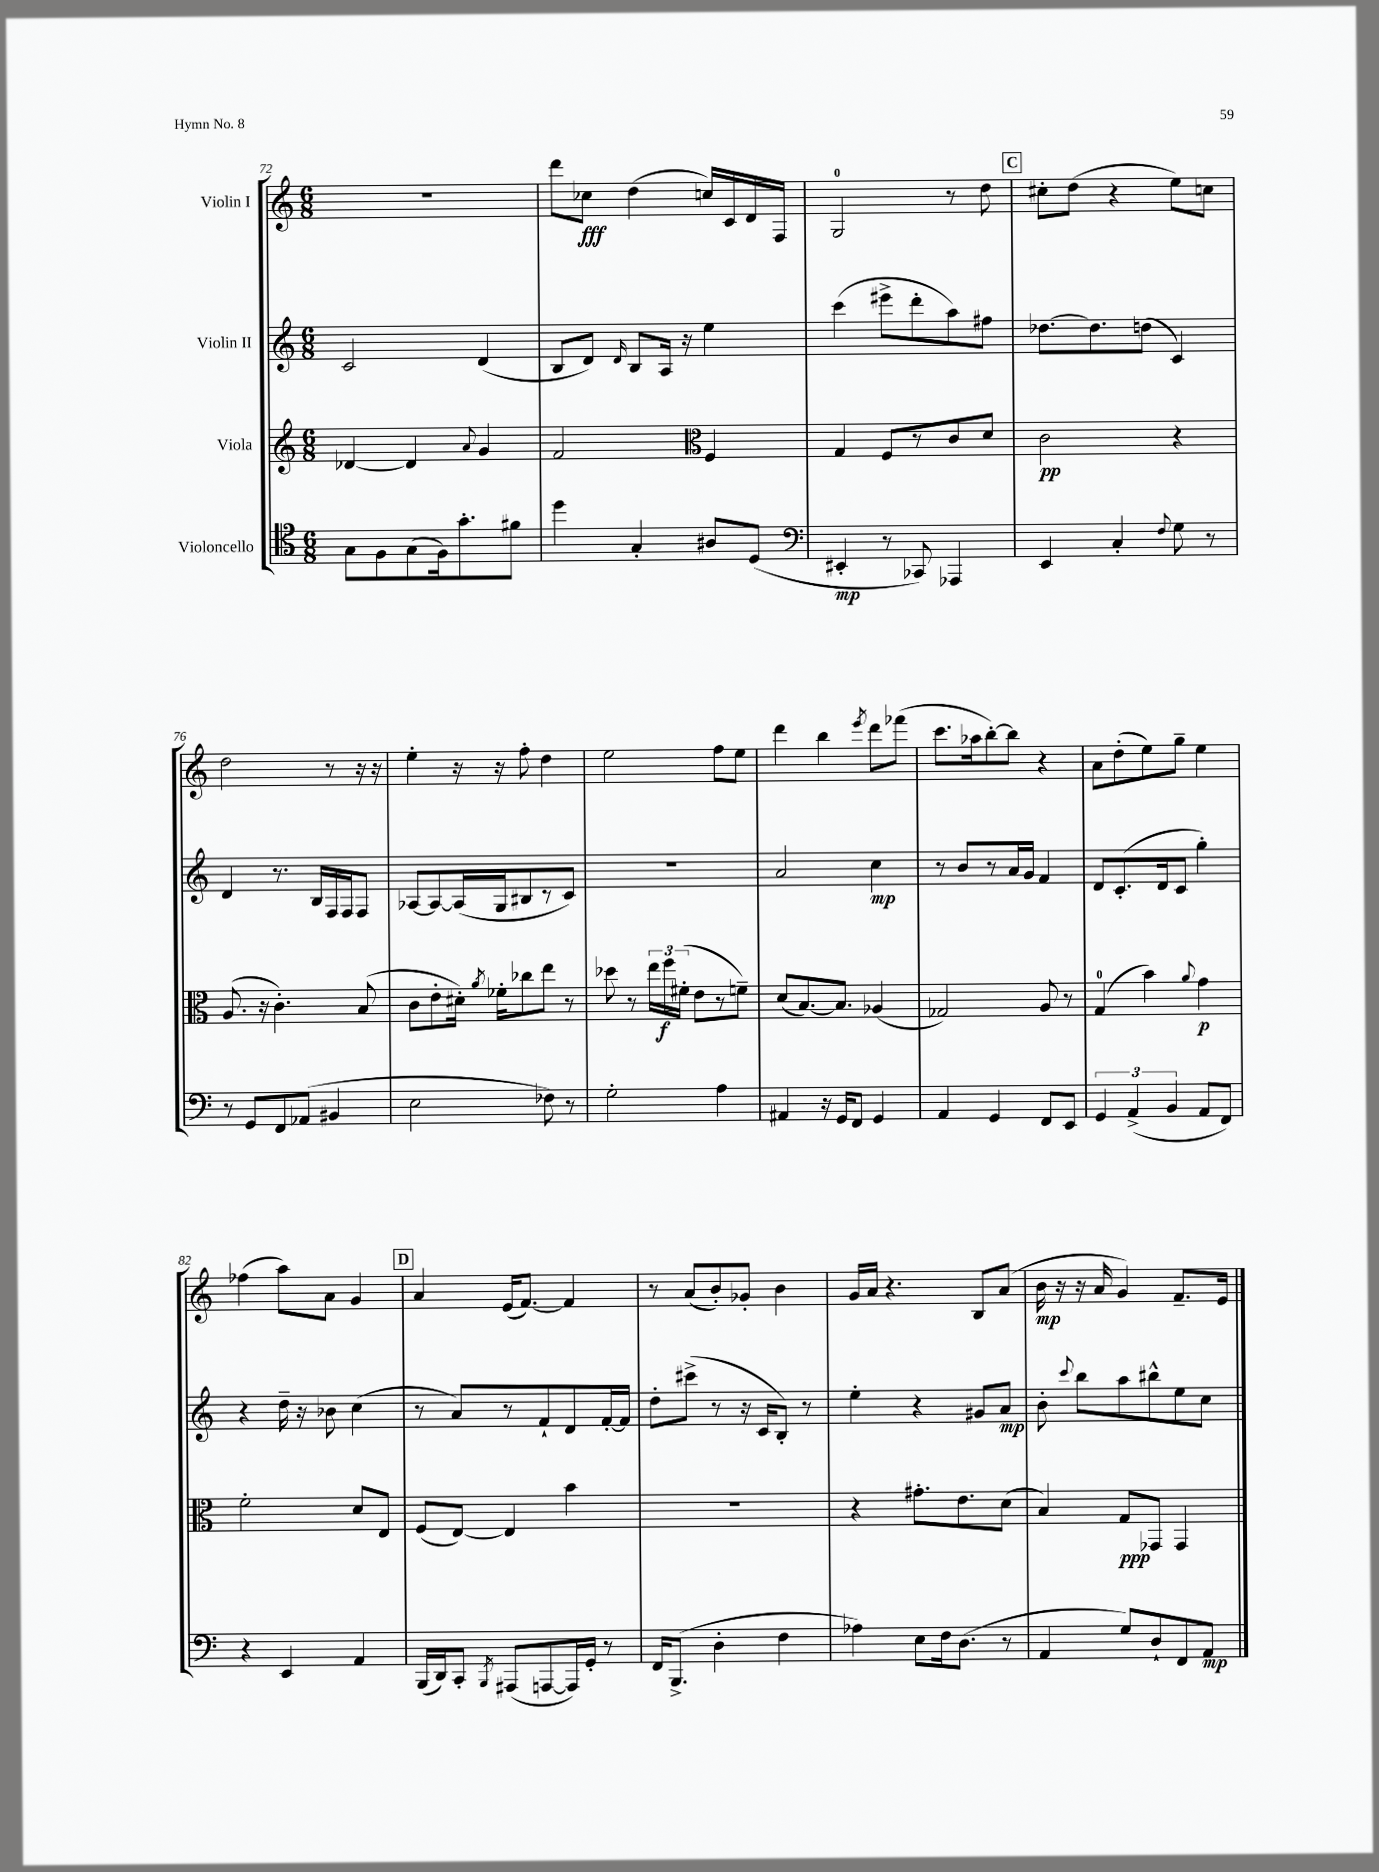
<<
\new StaffGroup <<
\new Staff = "s0" \with { instrumentName = "Violin I" } {
    \clef treble \key c \major \numericTimeSignature \time 6/8
    \autoBeamOff R2. |
    d'''8[ ces''8]\fff d''4( c''16[) c'16 d'16 f16] |
    g2-0 r8 d''8 |
    \mark \markup { \box "C" } cis''8[-. d''8]( r4 e''8[) c''8] |
    d''2 r8 r16 r16 |
    e''4-. r16 r16 f''8-. d''4 |
    e''2 f''8[ e''8] |
    d'''4 b''4 \acciaccatura { e'''8 } d'''8[ fes'''8]( |
    c'''8.[ aes''16 b''8~-.) b''8] r4 |
    a'8[ d''8-.( e''8) g''8]-- e''4 |
    fes''4( a''8[) a'8] g'4 |
    \mark \markup { \box "D" } a'4 e'16[( f'8.]~) f'4 |
    r8 a'8[( b'8-.) ges'8]-. b'4 |
    g'16[ a'16] r4. b8[ a'8]( |
    b'16\mp r16 r16 a'16 g'4) f'8.[-- e'16] \bar "|." |
}
\new Staff = "s1" \with { instrumentName = "Violin II" } {
    \clef treble \key c \major \numericTimeSignature \time 6/8
    \autoBeamOff c'2 d'4( |
    b8[ d'8]) \grace { d'16 } b8[ a16] r16 e''4 |
    c'''4( eis'''8[-> d'''8-. a''8) fis''8] |
    \mark \markup { \box "C" } des''8.[~ des''8. d''8]( c'4) |
    d'4 r8. b16[ f16 f16 f8] |
    aes8[~ aes8~ aes16( g16 bis8 r8 c'8]) |
    R2. |
    a'2 c''4\mp |
    r8 b'8[ r8 a'16 g'16] f'4 |
    d'8[ c'8.-.( d'16 c'8] g''4-.) |
    r4 d''16-- r16 bes'8 c''4( |
    \mark \markup { \box "D" } r8 a'8[) r8 f'8-! d'8 f'16~-. f'16] |
    d''8[-. cis'''8]->( r8 r16 c'16[ b8]-.) r8 |
    e''4-. r4 gis'8[ a'8]\mp |
    b'8-. \appoggiatura { c'''8 } b''8[ a''8 bis''8-^ e''8 c''8] \bar "|." |
}
\new Staff = "s2" \with { instrumentName = "Viola" } {
    \clef treble \key c \major \numericTimeSignature \time 6/8
    \autoBeamOff des'4~ des'4 \appoggiatura { a'8 } g'4 |
    f'2 \clef alto f4 |
    g4 f8[ r8 c'8 d'8] |
    \mark \markup { \box "C" } c'2\pp r4 |
    a8.( r16 c'4.-.) b8( |
    c'8[ e'8-. dis'16]-.) \acciaccatura { a'8 } fes'16[-. ces''8 e''8] r8 |
    des''8 r8 \tuplet 3/2 { e''16[ f''16\f fis'16]-.( } e'8[ r8 f'8]--) |
    d'8[( b8.~) b8.] aes4( |
    ges2) a8 r8 |
    g4-0( b'4) \appoggiatura { a'8 } g'4\p |
    f'2-. d'8[ e8] |
    \mark \markup { \box "D" } f8[( e8]~) e4 b'4 |
    R2. |
    r4 gis'8.[-. e'8. d'8]( |
    b4) g8[\ppp ges,8] ges,4 \bar "|." |
}
\new Staff = "s3" \with { instrumentName = "Violoncello" } {
    \clef tenor \key c \major \numericTimeSignature \time 6/8
    \autoBeamOff g8[ f8 g8( f16) g'8.-. fis'8] |
    d''4 g4-. ais8[ d8]( |
    \clef bass eis,4-.\mp r8 ces,8) aes,,4 |
    \mark \markup { \box "C" } e,4 c4-. \appoggiatura { f8 } g8 r8 |
    r8 g,8[ f,8 aes,8]( bis,4 |
    e2 fes8) r8 |
    g2-. a4 |
    ais,4 r16 g,16[ f,8] g,4 |
    a,4 g,4 f,8[ e,8] |
    \tuplet 3/2 { g,4 a,4->( b,4 } a,8[ f,8]) |
    r4 e,4 a,4 |
    \mark \markup { \box "D" } b,,16[( d,16) c,8]-. \acciaccatura { b,,8 } ais,,8[( a,,8~ a,,16) g,16]-. r8 |
    f,16[ b,,8.]->( d4-. f4 |
    aes4) e8[ f16 d8.]( r8 |
    a,4 g8[) d8-! f,8 a,8]\mp \bar "|." |
}
>>
>>
\layout { \context { \Score currentBarNumber = #72 } }
